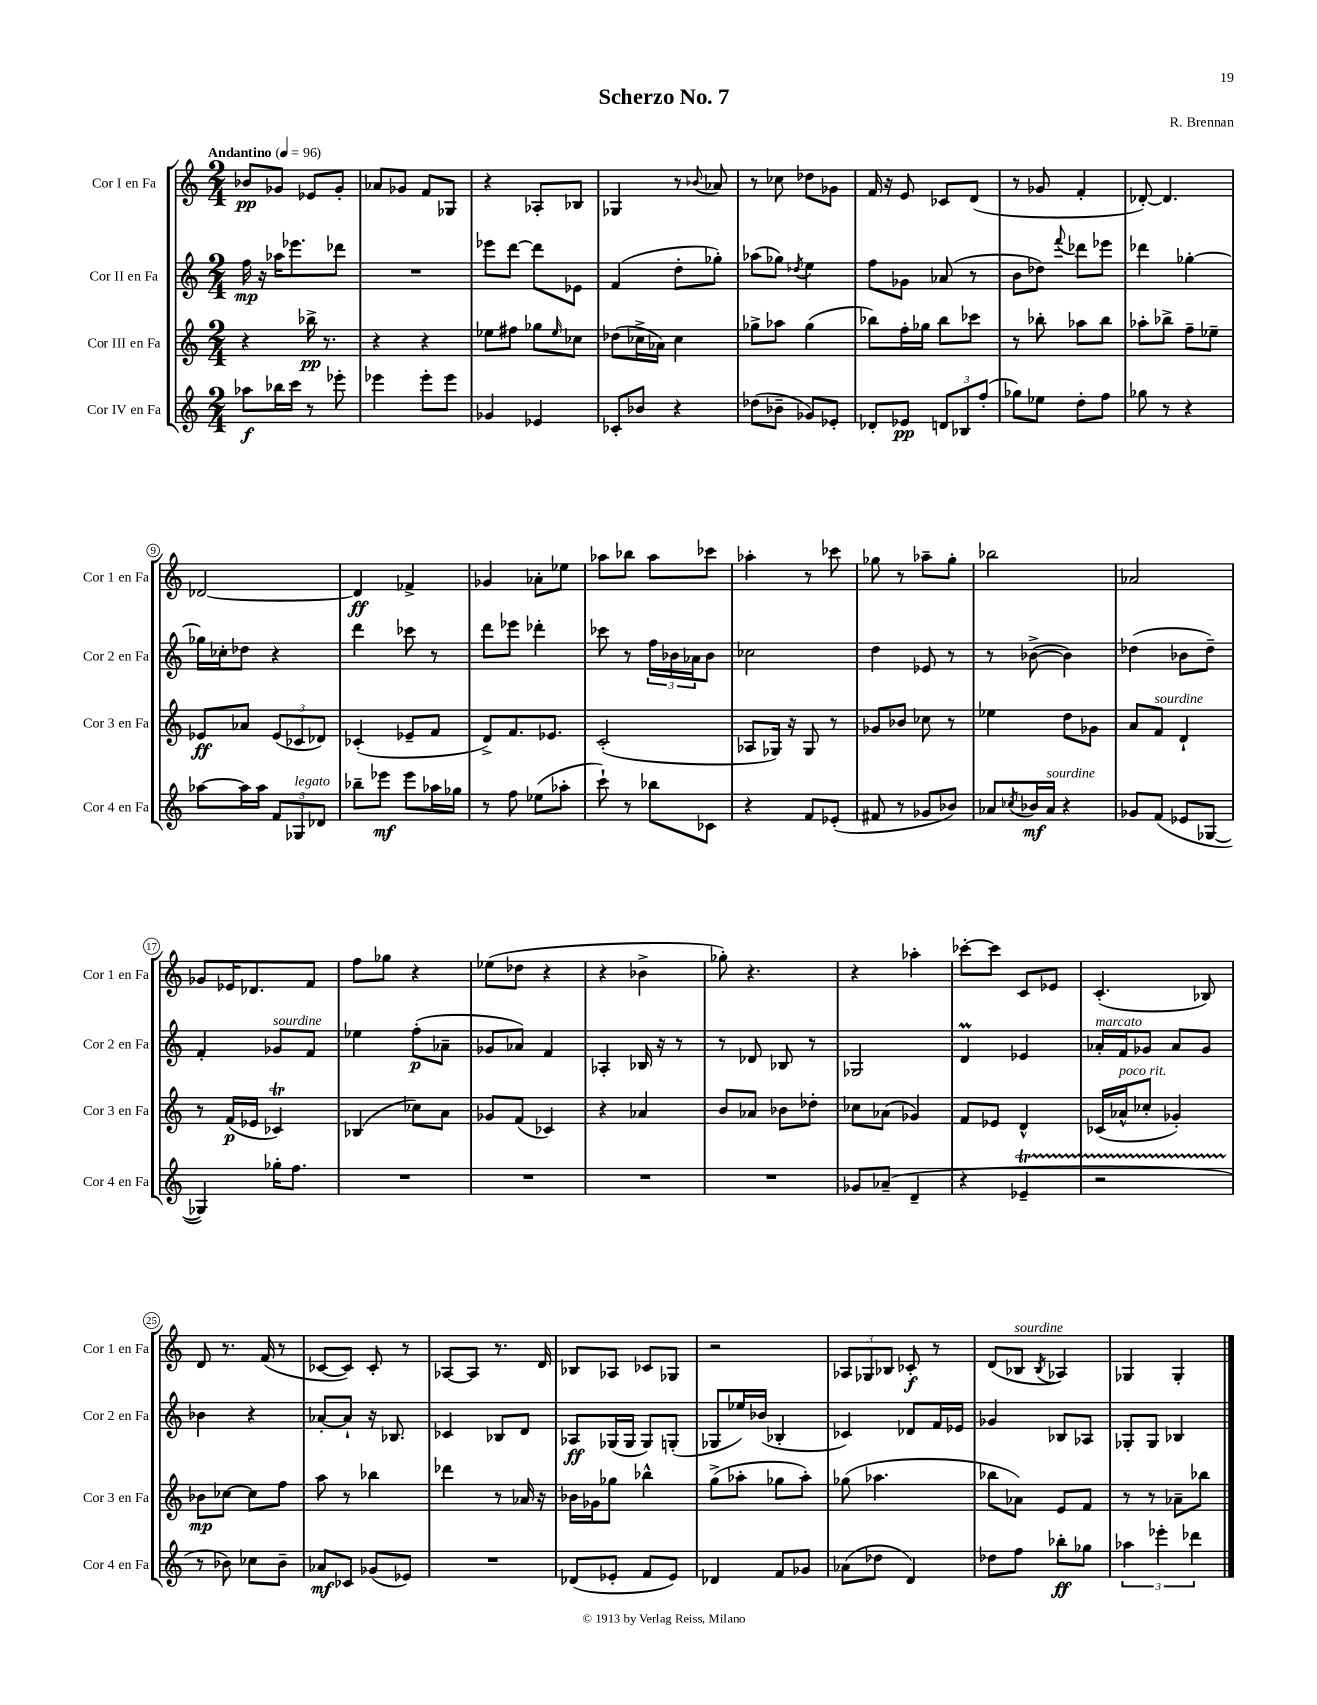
\header { title = "Scherzo No. 7" composer = "R. Brennan" }
<<
\new StaffGroup <<
\new Staff = "s0" \with { instrumentName = "Cor I en Fa" shortInstrumentName = "Cor 1 en Fa" } {
    \clef treble \key c \major \numericTimeSignature \time 2/4 \tempo "Andantino" 4 = 96
    bes'8\pp ges'8 ees'8 ges'8-. |
    aes'8 ges'8 f'8 ges8 |
    r4 aes8-. bes8 |
    ges4 r8 \appoggiatura { bes'8 } aes'8 |
    r8 ces''8 des''8 ges'8 |
    f'16 r16 e'8 ces'8 d'8( |
    r8 ges'8 f'4-. |
    des'8~-.) des'4. |
    des'2~ |
    des'4\ff fes'4-> |
    ges'4 aes'8-. ees''8 |
    aes''8 bes''8 aes''8 ces'''8 |
    aes''4-. r8 ces'''8 |
    ges''8 r8 aes''8-- ges''8-. |
    bes''2 |
    aes'2 |
    ges'8 ees'16 des'8. f'8 |
    f''8 ges''8 r4 |
    ees''8( des''8 r4 |
    r4 bes'4-> |
    ges''8-.) r4. |
    r4 aes''4-. |
    ces'''8~-. ces'''8 c'8 ees'8 |
    c'4.-.( bes8) |
    d'8 r8. f'16( r8 |
    ces'8~ ces'8) ces'8-. r8 |
    aes8~ aes8 r8. d'16 |
    bes8 aes8 ces'8 ges8 |
    r2 |
    \tuplet 3/2 { aes8 ges8 bes8 } ces'8-.\f r8 |
    d'8( bes8^\markup { \italic "sourdine" } \acciaccatura { bes8 } aes4) |
    ges4 ges4-. \bar "|." |
}
\new Staff = "s1" \with { instrumentName = "Cor II en Fa" shortInstrumentName = "Cor 2 en Fa" } {
    \clef treble \key c \major \numericTimeSignature \time 2/4
    f''16\mp r16 aes''16 ees'''8. des'''8 |
    R2 |
    ees'''8 d'''8~ d'''8 ees'8 |
    f'4( d''8-. ges''8-.) |
    aes''8( ges''8) \acciaccatura { des''8 } e''4 |
    f''8 ges'8 aes'8( r8 |
    b'8 des''8) \appoggiatura { f'''8 } des'''8 ees'''8 |
    des'''4 ges''4~-. |
    ges''16 ces''16-. des''8 r4 |
    d'''4 ces'''8 r8 |
    d'''8 ees'''8 des'''4-. |
    ces'''8 r8 \tuplet 3/2 { f''16 bes'16 aes'16 } bes'8 |
    ces''2 |
    d''4 ees'8 r8 |
    r8 bes'8~->( bes'4) |
    des''4( bes'8 des''8--) |
    f'4-. ges'8^\markup { \italic "sourdine" } f'8 |
    ees''4 f''8-.\p( aes'8-- |
    ges'8 aes'8) f'4 |
    aes4-. bes16 r16 r8 |
    r8 des'8 bes8 r8 |
    ges2 |
    d'4\prall ees'4 |
    aes'16-.^\markup { \italic "marcato" } f'16 ges'8 aes'8 ges'8 |
    bes'4 r4 |
    aes'8~-. aes'8-! r16 bes8. |
    ces'4 bes8 d'8 |
    aes8\ff ges16( ges16 ges8) g8-.( |
    ges8 ees''16) bes'16( bes4-. |
    ces'4) des'8 f'16 ees'16 |
    ges'4 bes8 aes8 |
    ges8-. ges8 bes4 \bar "|." |
}
\new Staff = "s2" \with { instrumentName = "Cor III en Fa" shortInstrumentName = "Cor 3 en Fa" } {
    \clef treble \key c \major \numericTimeSignature \time 2/4
    r4 bes''16->\pp r8. |
    r4 r4 |
    ees''8 fis''8 ges''8 \grace { ees''16 } ces''8 |
    des''8( ces''16-> aes'16) ces''4 |
    ges''8-> aes''8 ges''4( |
    bes''8) f''16-. ges''16 bes''8 ces'''8 |
    r8 bes''8-. aes''8 bes''8 |
    aes''8-. bes''8-> f''8-- ees''8-- |
    ees'8\ff aes'8 \tuplet 3/2 { ees'8( ces'8 des'8) } |
    ces'4-.( ees'8-- f'8 |
    d'8->) f'8. ees'8. |
    c'2-.( |
    aes8 ges16) r16 ges8 r8 |
    ges'8 bes'8 ces''8 r8 |
    ees''4 d''8 ges'8 |
    a'8 f'8^\markup { \italic "sourdine" } d'4-! |
    r8 f'16\p( ees'16 ces'4\trill) |
    bes4( ces''8) a'8 |
    ges'8 f'8( ces'4) |
    r4 aes'4 |
    b'8 aes'8 bes'8 des''8-. |
    ces''8 aes'8( ges'4) |
    f'8 ees'8 d'4-^ |
    ces'16( aes'16-^^\markup { \italic "poco rit." } ces''8-. ges'4-.) |
    bes'8\mp ces''8~ ces''8 f''8 |
    a''8 r8 bes''4 |
    des'''4 r8 aes'16 r16 |
    bes'16 ges'16 ges''8 bes''4-^ |
    g''8->( aes''8-. ges''8 aes''8-.) |
    ges''8( aes''4. |
    bes''8 aes'8) e'8 f'8 |
    r8 r8 aes'8-- bes''8 \bar "|." |
}
\new Staff = "s3" \with { instrumentName = "Cor IV en Fa" shortInstrumentName = "Cor 4 en Fa" } {
    \clef treble \key c \major \numericTimeSignature \time 2/4
    aes''8\f bes''16 c'''16 r8 ees'''8-. |
    ees'''4 ees'''8-. ees'''8 |
    ges'4 ees'4 |
    ces'8-. bes'8 r4 |
    des''8( bes'8-- ges'8) ees'8-. |
    des'8-. ees'8\pp \tuplet 3/2 { d'8 bes8 f''8-.( } |
    ges''8) ees''8 d''8-. f''8 |
    ges''8 r8 r4 |
    aes''8~ aes''16 aes''16 \tuplet 3/2 { f'8 ges8^\markup { \italic "legato" } des'8 } |
    bes''8-- ees'''8\mf ees'''8 aes''16 ges''16 |
    r8 f''8 ees''8( aes''8-. |
    c'''8-!) r8 bes''8 ces'8 |
    r4 f'8 ees'8-.( |
    fis'8 r8 ges'8 bes'8) |
    aes'8 \acciaccatura { ces''8 } bes'16\mf aes'16^\markup { \italic "sourdine" } r4 |
    ges'8 f'8( ees'8 ges8~ |
    ges4) ges''16-. f''8. |
    R2 |
    R2 |
    R2 |
    R2 |
    ges'8 aes'8--( d'4-- |
    r4 ees'4--\startTrillSpan |
    r2 |
    r8\stopTrillSpan bes'8) ces''8 bes'8-- |
    aes'8\mf ces'8 ges'8( ees'8) |
    R2 |
    des'8( ees'8-. f'8 ees'8) |
    des'4 f'8 ges'8 |
    aes'8( des''8 d'4) |
    des''8 f''8 bes''8-.\ff ges''8 |
    \tuplet 3/2 { aes''4 ees'''4-. des'''4 } \bar "|." |
}
>>
>>
\layout { \context { \Score \override BarNumber.stencil = #(make-stencil-circler 0.1 0.3 ly:text-interface::print) } }
